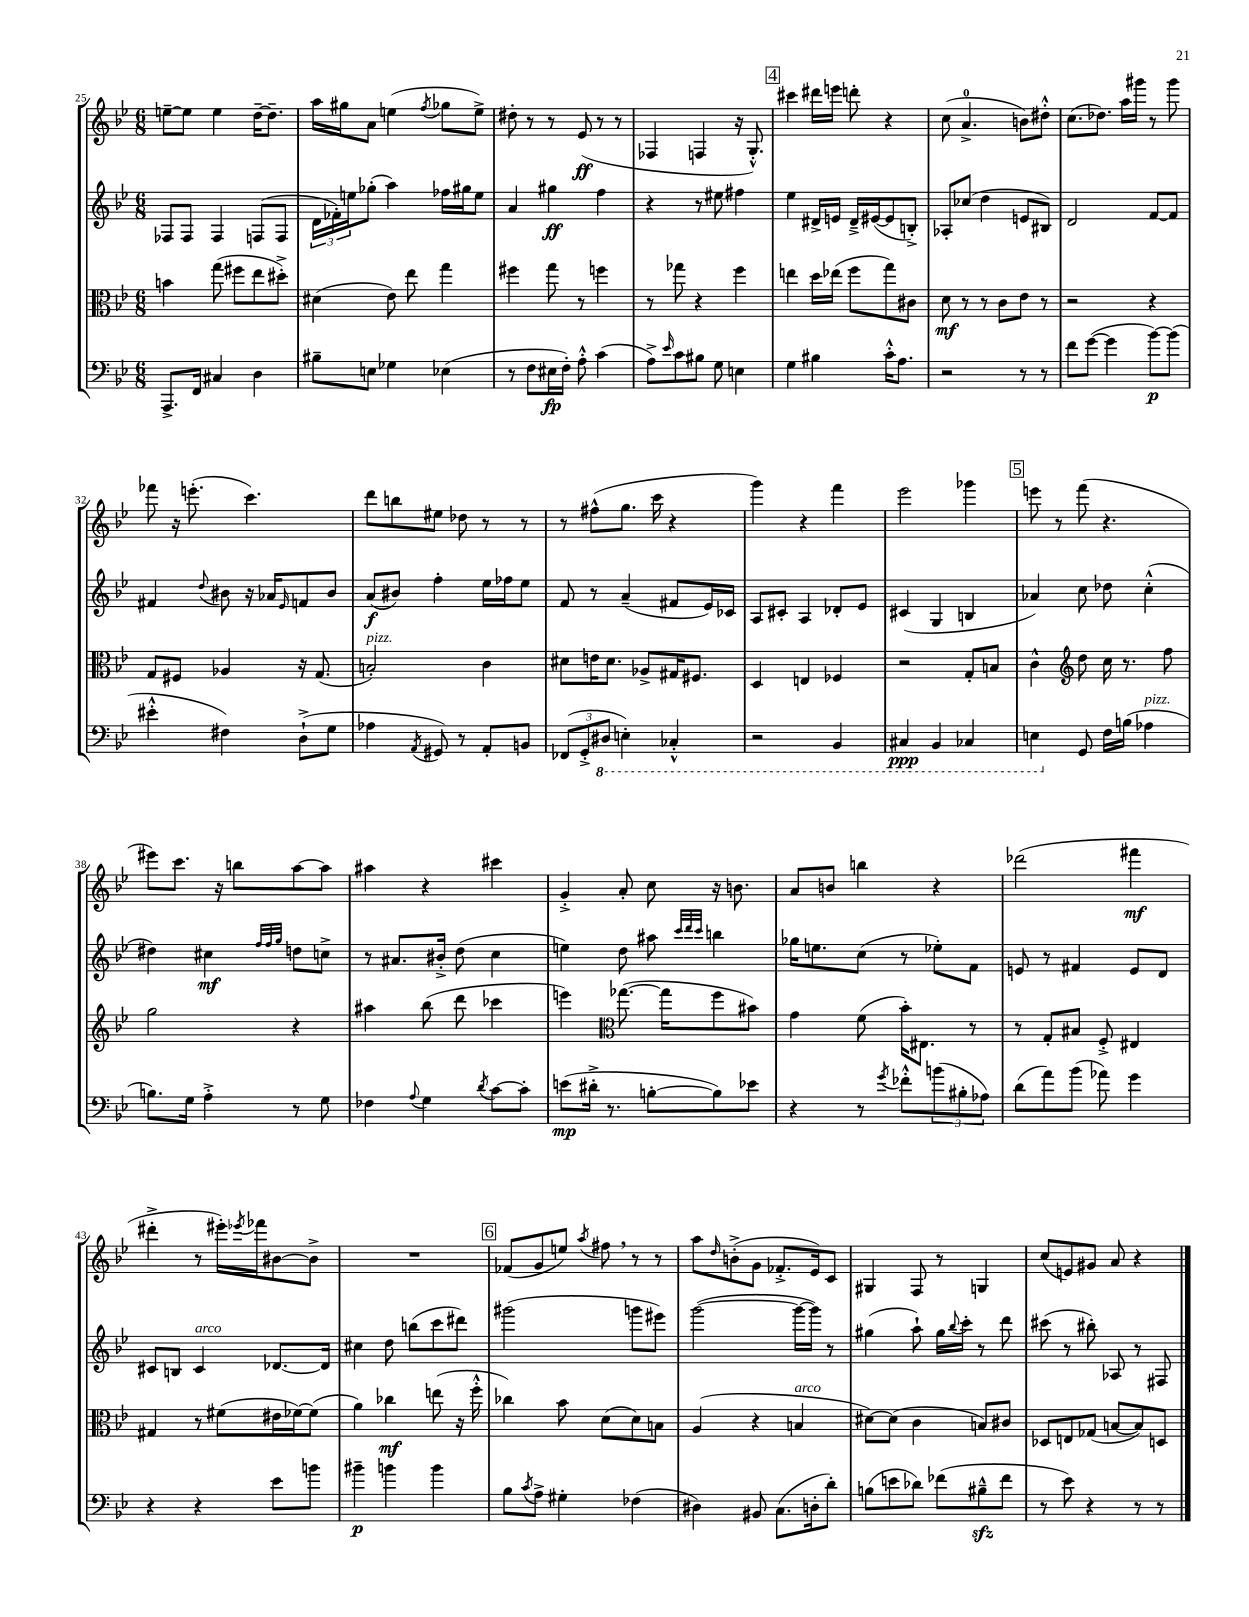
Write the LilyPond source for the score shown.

<<
\new StaffGroup <<
\new Staff = "s0" {
    \clef treble \key bes \major \numericTimeSignature \time 6/8
    e''8~-- e''8 e''4 d''16~-- d''8.-- |
    a''16 gis''16 a'8 e''4( \acciaccatura { f''8 } ges''8 e''8->) |
    dis''8-. r8 r8 ees'8\ff( r8 r8 |
    fes4 f4 r16 g8.-.-^) |
    \mark \markup { \box "4" } cis'''4 dis'''16 e'''16 d'''8-. r4 |
    c''8( a'4.-0-> b'8) dis''8-.-^ |
    c''8.( des''8.) a''16 gis'''16 r8 gis'''8 |
    fes'''8 r16 e'''8.-.( c'''4.) |
    d'''8 b''8 eis''8 des''8 r8 r8 |
    r8 fis''8-^( g''8. c'''16 r4 |
    g'''4) r4 f'''4 |
    ees'''2 ges'''4 |
    \mark \markup { \box "5" } e'''8 r8 f'''8( r4. |
    eis'''8) c'''8. r16 b''8 a''8~ a''8 |
    ais''4 r4 cis'''4 |
    g'4-.-> a'8-. c''8 r16 b'8. |
    a'8 b'8 b''4 r4 |
    des'''2( fis'''4\mf |
    dis'''4-.-> r8 eis'''16-.) \acciaccatura { ees'''8 } fes'''16 bis'8~ bis'8-> |
    R2. |
    \mark \markup { \box "6" } fes'8( g'8 e''8) \acciaccatura { a''8 } fis''8 \breathe r8 r8 |
    a''8 \grace { d''16 } b'8-.->( g'8 fes'8.-.-> ees'16) c'8 |
    gis4 f8 r8 g4 |
    c''8( e'8) gis'8 a'8 r4 \bar "|." |
}
\new Staff = "s1" {
    \clef treble \key bes \major \numericTimeSignature \time 6/8
    fes8 fes8 fes4 f8( f8 |
    \tuplet 3/2 { d'16 fes'16-.) e''16 } ges''8-.( a''4) fes''16 gis''16 e''8 |
    a'4 gis''4\ff f''4 |
    r4 r8 eis''8 fis''4 |
    \mark \markup { \box "4" } ees''4 dis'16-> e'16 dis'16---> eis'16~( eis'8 b8-.->) |
    aes8-. ces''8( d''4 e'8 bis8) |
    d'2 f'8~ f'8 |
    fis'4 \appoggiatura { d''8 } bis'8 r16 aes'16 \grace { ees'16 } f'8 bis'8 |
    a'8\f( bis'8) f''4-. ees''16 fes''16 ees''8 |
    f'8 r8 a'4--( fis'8 ees'16) ces'16 |
    a8 cis'8-. a4 des'8-. ees'8 |
    cis'4( g4 b4 |
    \mark \markup { \box "5" } aes'4) c''8 des''8 c''4-.-^( |
    dis''4) cis''4\mf \grace { f''32 f''32 g''32 } d''8 c''8-> |
    r8 ais'8. bis'16-.-> d''8( c''4 |
    e''4) d''8 ais''8 \grace { c'''32 d'''32 c'''32 } b''4 |
    ges''16 e''8. c''8( r8 ees''8-.) f'8 |
    e'8 r8 fis'4 e'8 d'8 |
    cis'8 b8 cis'4^\markup { \italic "arco" } des'8.~ des'16 |
    cis''4 d''8 b''8( c'''8 dis'''8) |
    \mark \markup { \box "6" } gis'''2( g'''8 eis'''8) |
    g'''2~( g'''16~ g'''16) r8 |
    gis''4( a''8-!) gis''16 \appoggiatura { bes''8 } c'''16-. r8 d'''8 |
    cis'''8( r8 bis''8-.) aes8 r8 fis8 \bar "|." |
}
\new Staff = "s2" {
    \clef alto \key bes \major \numericTimeSignature \time 6/8
    b'4 g''8( fis''8 ees''8 dis''8-.->) |
    dis'4( ees'8) ees''8 g''4 |
    fis''4 g''8 r8 f''4 |
    r8 ges''8 r4 f''4 |
    \mark \markup { \box "4" } e''4 d''16 ees''16( f''8 g''8) cis'8 |
    d'8\mf r8 r8 c'8 ees'8 r8 |
    r2 r4 |
    g8 fis8 aes4 r16 g8.( |
    b2-.^\markup { \italic "pizz." }) c'4 |
    dis'8 e'16 dis'8. aes8-> gis16 fis8. |
    d4 e4 fes4 |
    r2 g8-. b8 |
    \mark \markup { \box "5" } c'4-^ \clef treble d''8 c''16 r8. f''8 |
    g''2 r4 |
    ais''4 bes''8( d'''8 ces'''4 |
    e'''4) \clef alto ges''8.~( ges''16 f''8 bis'8) |
    g'4 f'8( bes'16-.) eis8. r8 |
    r8 g8-. bis8 f8-.-> eis4 |
    gis4 r8 fis'8( eis'16 fes'16~) fes'8( |
    a'4) ces''4\mf e''8( r16 f''16-.-^ |
    \mark \markup { \box "6" } ces''4) bes'8 d'8( d'8) b8 |
    a4( r4 b4^\markup { \italic "arco" } |
    dis'8~) dis'8( c'4 b8) cis'8 |
    des8 e8 ges8( b8~ b8) d8 \bar "|." |
}
\new Staff = "s3" {
    \clef bass \key bes \major \numericTimeSignature \time 6/8
    a,,8.-> f,16 cis4 d4 |
    bis8-- e8 ges4 ees4( |
    r8 f8 eis16\fp f16-.) a8-.-^ c'4( |
    a8->) \grace { ees'16 } c'8 bis8 g8 e4 |
    \mark \markup { \box "4" } g4 bis4 c'16-.-^ a8. |
    r2 r8 r8 |
    f'8 g'8~( g'4 bes'8~\p) bes'8( |
    eis'4-.-^ fis4) d8-!->( g8 |
    aes4 \acciaccatura { a,8 } gis,8) r8 a,8-. b,8 |
    \tuplet 3/2 { fes,8( g,8-.-> \ottava #-1 dis,8 } e,4-.) ces,4-.-^ |
    r2 bes,,4 |
    cis,4\ppp bes,,4 ces,4 |
    \mark \markup { \box "5" } e,4 \ottava #0 g,8 f16 b16( aes4^\markup { \italic "pizz." } |
    b8.) g16 a4-.-> r8 g8 |
    fes4 \appoggiatura { a8 } g4 \acciaccatura { d'8 } c'8~ c'8-. |
    e'8\mp( dis'16-.-> r8. b8~-. b8) ees'8 |
    r4 r8 \acciaccatura { g'8 } fes'8-.-^ \tuplet 3/2 { b'8( bis8-. aes8) } |
    d'8( a'8) bes'8( aes'8) g'4 |
    r4 r4 ees'8 b'8 |
    bis'4--\p b'4 b'4 |
    \mark \markup { \box "6" } bes8 \acciaccatura { c'8 } a8-> gis4-. fes4( |
    dis4) bis,8 c8.( d16-. d'8-.) |
    b8( e'8 des'8) fes'8( bis8---^\sfz fes'8 |
    r8 ees'8) r4 r8 r8 \bar "|." |
}
>>
>>
\layout { \context { \Score currentBarNumber = #25 } }
